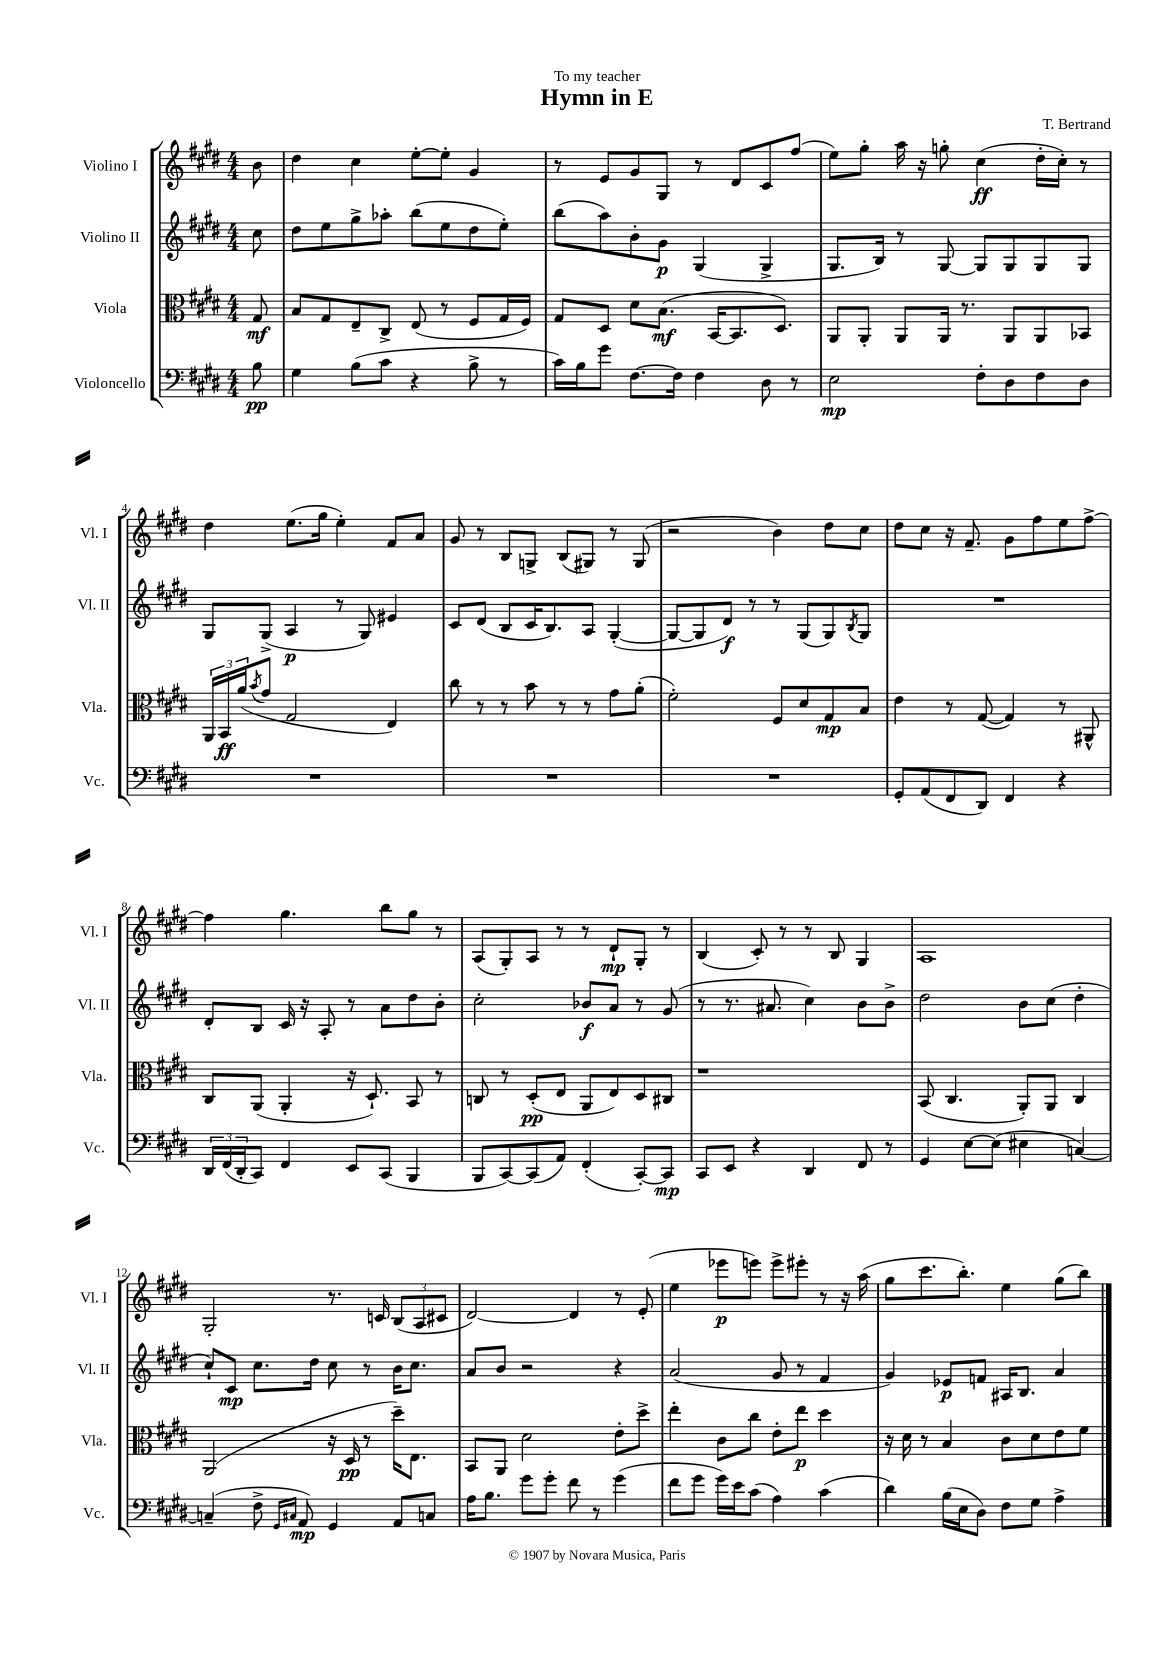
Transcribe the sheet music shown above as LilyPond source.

\header { title = "Hymn in E" composer = "T. Bertrand" dedication = "To my teacher" }
<<
\new StaffGroup <<
\new Staff = "s0" \with { instrumentName = "Violino I" shortInstrumentName = "Vl. I" } {
    \clef treble \key e \major \numericTimeSignature \time 4/4 \partial 8
    b'8 |
    dis''4 cis''4 e''8~-. e''8-. gis'4 |
    r8 e'8 gis'8 gis8 r8 dis'8 cis'8 fis''8( |
    e''8) gis''8-. a''16 r16 g''8-. cis''4\ff( dis''16-. cis''16-.) r8 |
    dis''4 e''8.( gis''16 e''4-.) fis'8 a'8 |
    gis'8 r8 b8 g8-> b8( gis8) r8 gis8( |
    r2 b'4) dis''8 cis''8 |
    dis''8 cis''8 r16 fis'8.-- gis'8 fis''8 e''8 fis''8~-> |
    fis''4 gis''4. b''8 gis''8 r8 |
    a8( gis8-.) a8 r8 r8 dis'8-!\mp gis8-. r8 |
    b4( cis'8-.) r8 r8 b8 gis4 |
    a1 |
    gis2-. r8. c'16 \tuplet 3/2 { b8( a8 cis'8 } |
    dis'2~) dis'4 r8 e'8-.( |
    e''4 ees'''8\p e'''8) e'''8-> eis'''8-. r8 r16 a''16( |
    gis''8 cis'''8. b''8.-.) e''4 gis''8( b''8) \bar "|." |
}
\new Staff = "s1" \with { instrumentName = "Violino II" shortInstrumentName = "Vl. II" } {
    \clef treble \key e \major \numericTimeSignature \time 4/4 \partial 8
    cis''8 |
    dis''8 e''8 gis''8-> aes''8-. b''8( e''8 dis''8 e''8-.) |
    b''8( a''8) b'8-. gis'8\p gis4( gis4-> |
    gis8. b16) r8 gis8~ gis8 gis8 gis8 gis8 |
    gis8 gis8->( a4\p r8 gis8) eis'4 |
    cis'8 dis'8( b8 cis'16 b8.) a8 gis4~-.( |
    gis8~ gis8 dis'8\f) r8 r8 gis8( gis8) \acciaccatura { b8 } gis8 |
    R1 |
    dis'8-. b8 cis'16 r16 a8-. r8 a'8 dis''8 b'8-. |
    cis''2-. bes'8\f a'8 r8 gis'8( |
    r8 r8. ais'8. cis''4) b'8 b'8-> |
    dis''2 b'8 cis''8( dis''4-. |
    cis''8-!) cis'8\mp cis''8. dis''16 cis''8 r8 b'16 cis''8. |
    a'8 b'8 r2 r4 |
    a'2( gis'8 r8 fis'4 |
    gis'4) ees'8\p f'8 ais16 b8. a'4 \bar "|." |
}
\new Staff = "s2" \with { instrumentName = "Viola" shortInstrumentName = "Vla." } {
    \clef alto \key e \major \numericTimeSignature \time 4/4 \partial 8
    gis8\mf |
    b8 gis8 e8-- cis8-> e8( r8 fis8 gis16 fis16) |
    gis8 dis8 dis'8 b8.\mf( b,16~ b,8. dis8.) |
    a,8 a,8-. a,8 a,16 r8. a,8 a,8 bes,8 |
    \tuplet 3/2 { a,16 b,16\ff a'16( } \acciaccatura { b'8 } gis'8 gis2 e4) |
    cis''8 r8 r8 b'8 r8 r8 gis'8 a'8-.( |
    fis'2-.) fis8 dis'8 gis8\mp b8 |
    e'4 r8 gis8~( gis4) r8 ais,8-^ |
    cis8 a,8( a,4-. r16 dis8.-!) b,8 r8 |
    c8 r8 dis8-.\pp( e8 a,8 e8) dis8 cis8 |
    r1 |
    b,8( cis4. a,8-.) a,8 cis4 |
    a,2( r16 dis16\pp r8 dis''16--) e8. |
    b,8 a,8 dis'2 e'8-. dis''8-> |
    e''4-. cis'8 cis''8 e'8-. e''8\p dis''4 |
    r16 dis'16 r8 b4 cis'8 dis'8 e'8 fis'8 \bar "|." |
}
\new Staff = "s3" \with { instrumentName = "Violoncello" shortInstrumentName = "Vc." } {
    \clef bass \key e \major \numericTimeSignature \time 4/4 \partial 8
    b8\pp |
    gis4 b8( cis'8 r4 b8-> r8 |
    cis'16) b16 gis'8 fis8.~ fis16 fis4 dis8 r8 |
    e2\mp fis8-. dis8 fis8 dis8 |
    R1 |
    R1 |
    R1 |
    gis,8-. a,8( fis,8 dis,8) fis,4 r4 |
    \tuplet 3/2 { dis,16 fis,16( dis,16-. } cis,8) fis,4 e,8 cis,8( b,,4 |
    b,,8 cis,8~) cis,8( a,8) fis,4-.( cis,8~-.) cis,8\mp |
    cis,8 e,8 r4 dis,4 fis,8 r8 |
    gis,4 e8~ e8( eis4 c4~) |
    c4--( fis8-> \grace { gis,16 cis16 } a,8\mp) gis,4 a,8 c8 |
    a16 b8. gis'8 gis'8-. fis'8 r8 gis'4( |
    fis'8 gis'8 gis'16) e'16 cis'8( a4) cis'4( |
    dis'4) b16( e16 dis8) fis8 gis8 a4-> \bar "|." |
}
>>
>>
